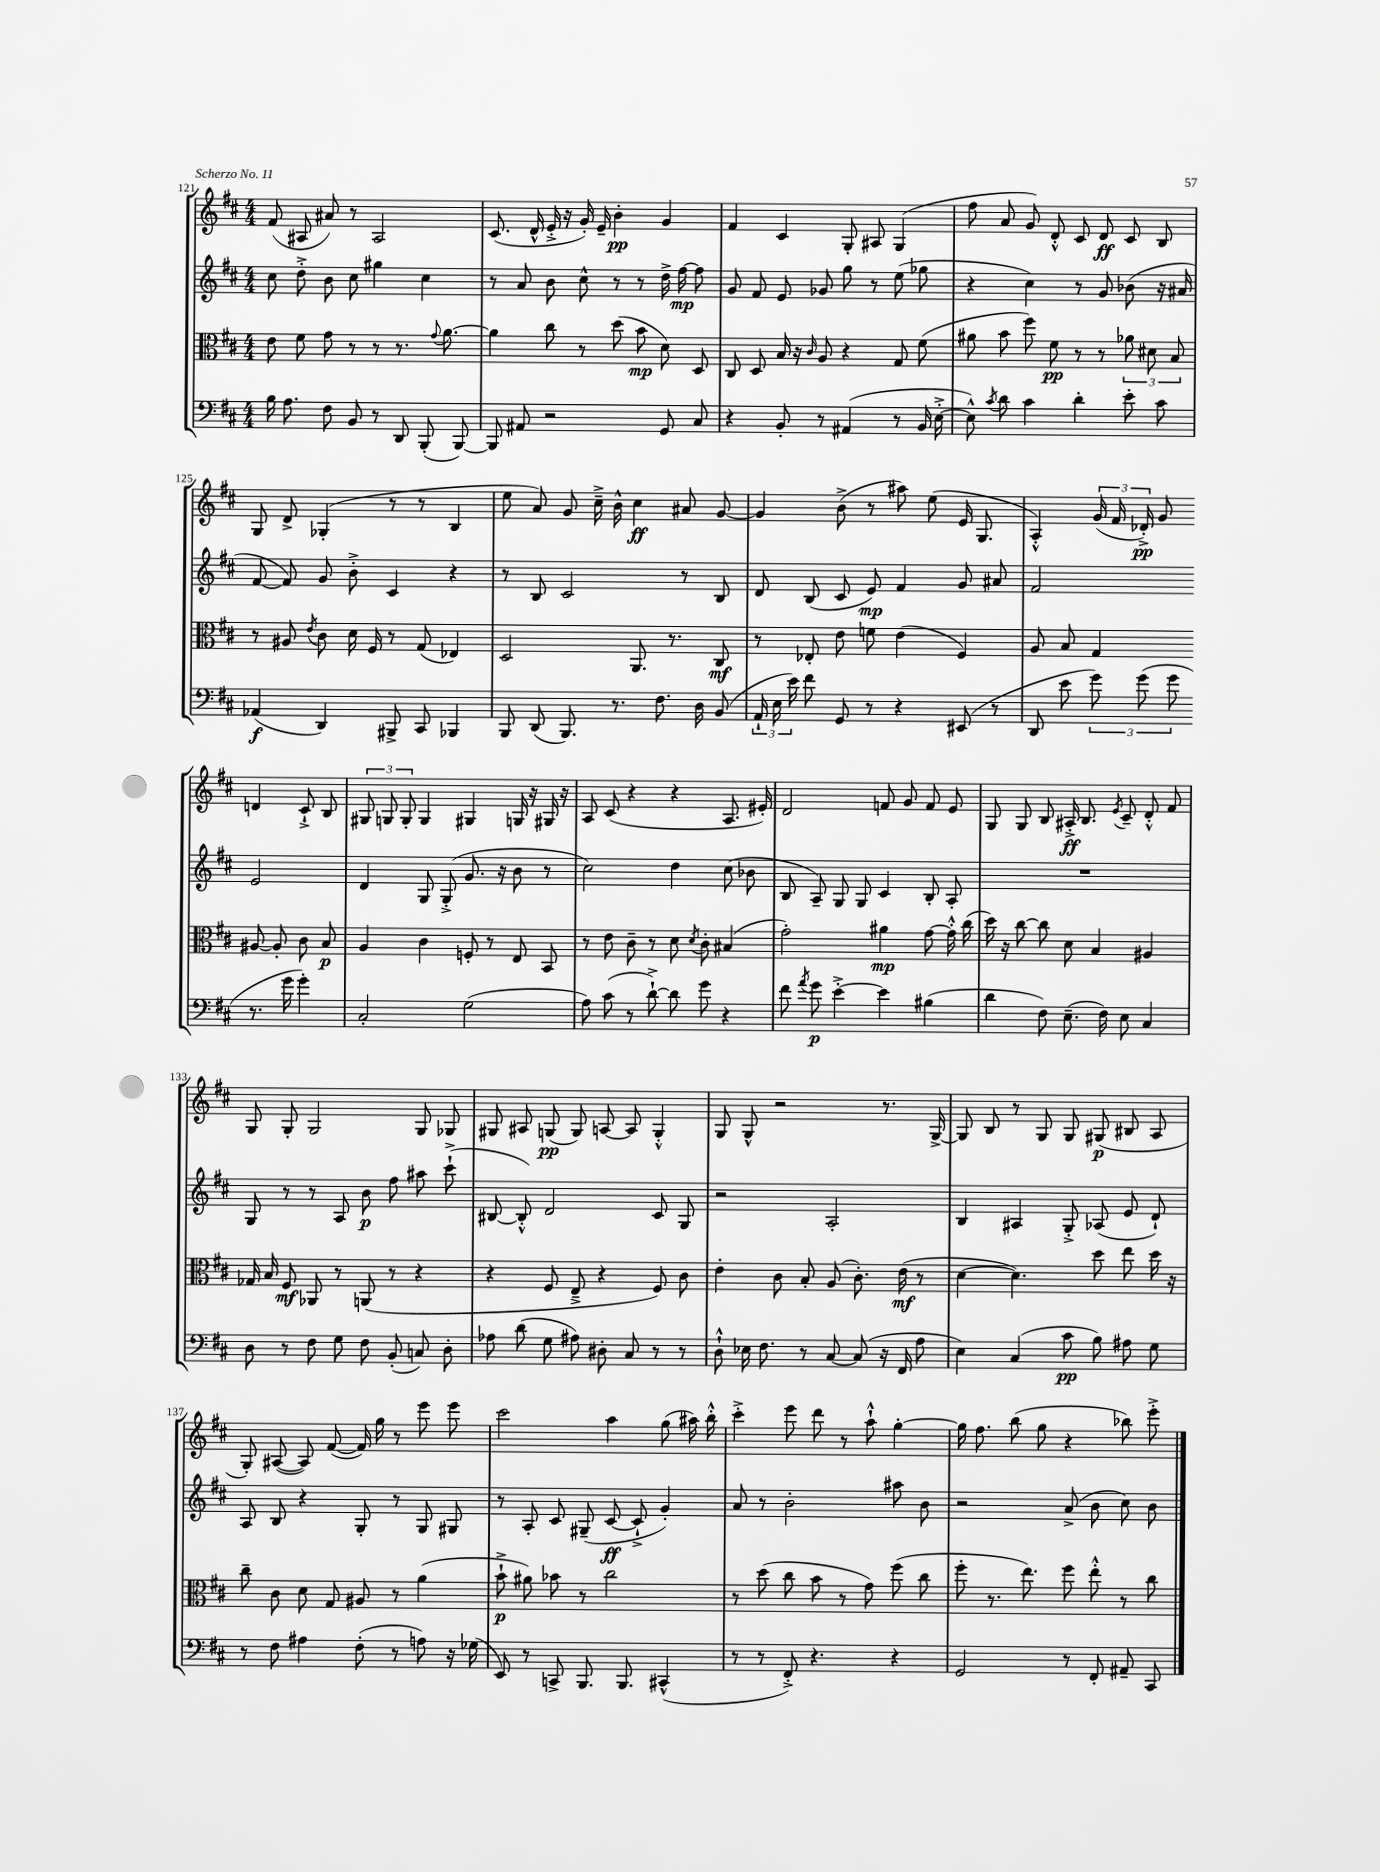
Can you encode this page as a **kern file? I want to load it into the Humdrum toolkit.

**kern	**kern	**kern	**kern
*staff4	*staff3	*staff2	*staff1
*clefF4	*clefC3	*clefG2	*clefG2
*k[f#c#]	*k[f#c#]	*k[f#c#]	*k[f#c#]
*M4/4	*M4/4	*M4/4	*M4/4
16B	8e	8cc#	(8f#
8.A	.	.	.
.	8f#	8dd'^	8A#
8F#	8g	8b	8a#)
8BB	8r	8cc#	8r
8r	8r	4gg#	2A#
8DD	8.r	.	.
(8BBB'	.	4cc#	.
.	8qqg	.	.
.	[8.a	.	.
[8BBB)	.	.	.
=	=	=	=
8BBB]	4a]	8r	(8.c#
8AA#	.	8a	.
.	.	.	16d^^
2r	8cc#	8b	16e'^
.	.	.	16r
.	8r	8cc#^^	16g')
.	.	.	16e~
.	(8dd	8r	4b'
.	8b	8r	.
8GG	8d)	16dd^	4g
.	.	[16ff#	.
8C#	8D	8ff#]	.
=	=	=	=
4r	8C#	8g	4f#
.	8D	8f#	.
8BB'	16B	8e	4c#
.	16r	.	.
.	16qqc#	.	.
8r	8A	8g-	.
(4AA#	4r	8gg	8G'
.	.	8r	8A#
8r	8G	(8ee	(4G
16BB	(8f#	8gg-	.
[16E'^	.	.	.
=	=	=	=
8E^^])	8a#	4r	8ff#
8qc#	.	.	.
8d	8b	.	8a
4c#	8ff#)	4cc#)	8g)
.	8f#	.	8d'^^
4d'	8r	8r	8c#
.	8r	8g	8d
8e'	12a-	(8b-	8c#
.	12d#	.	.
8c#	.	16r	8B
.	12B	.	.
.	.	16a#	.
=	=	=	=
(4AA-	8r	[8f#	8G
.	8A#	8f#])	8d^
.	8qe	.	.
4DD)	8c#	8g	(4G-'
.	16d	8b'^	.
.	16F#	.	.
8BBB#^	8r	4c#	8r
8CC#	(8G	.	8r
4BBB-	4E-)	4r	4B
=	=	=	=
8BBB	2D	8r	8ee
(8DD	.	8B	8a)
8.BBB)	.	2c#	8g
.	.	.	16cc#~^
8.r	.	.	16b^^
.	8.AA	.	4cc#
8.F#	.	.	.
.	8.r	.	.
.	.	8r	8a#
16D	.	.	.
(8BB	8C#	8B	[8g
=	=	=	=
24AA`	8r	8d	4g]
24E	.	.	.
24e)	.	.	.
8f#	8E-'	(8B	.
8GG	8e	8c#	(8b^
8r	8f	8e)	8r
4r	(4e	4f#	8aa#)
.	.	.	(8ee
(8EE#	4F#)	8g	16e
.	.	.	8.G
8r	.	8a#	.
=	=	=	=
8DD	8A	2f#	4A'^^)
8e	8B	.	.
12g)	4G	.	(24g
.	.	.	24f#
(12g	.	.	24d-'^)
.	.	.	8g
12g	.	.	.
8.r	[8A#	2e	4d
.	8A#']	.	.
16g	.	.	.
4g')	8c#	.	8c#`^
.	8B	.	8B
=	=	=	=
2C#'	4A	4d	12G#
.	.	.	12G
.	.	.	12G'
.	4c#	8G	4G
.	.	(8G'^	.
(2G	8F'	8.g	4G#
.	8r	.	.
.	.	16r	.
.	8E	8b	16G
.	.	.	16r
.	8BB	8r	16G#
.	.	.	16r
=	=	=	=
8A)	8r	2cc#)	8A
(8c#	8e	.	(8c#
8r	8c#~	.	4r
[8d`^)	8r	.	.
8d]	8d	4dd	4r
.	8qd	.	.
8g	8c#'	.	.
4r	(4B#	(8cc#	8.A
.	.	8b-	.
.	.	.	16e#')
=	=	=	=
8f#	2g')	8B	2d
8qa	.	.	.
8g	.	8A~)	.
[4e'^	.	8G	.
.	.	8G	.
4e]	4a#	4c#	8f
.	.	.	8g
(4B#	[8g	8B'	8f
.	16g'^^]	8A'	8e
.	(16cc#	.	.
=	=	=	=
4d	16dd)	1r	8G
.	16r	.	.
.	[8cc#	.	8G
8F#)	8cc#]	.	8B
(8.E~	8d	.	16A#'^
.	.	.	8.B
.	4B	.	.
16F#)	.	.	.
.	.	.	8qe
8E	.	.	8c#~
4C#	4A#	.	8d'^^
.	.	.	8f#
=	=	=	=
8D	16G-	8G	8G
.	16B	.	.
8r	8F#	8r	8G'
8F#	8AA-	8r	2G
8G	8r	8A	.
8F#	(8AA	8b	.
(8BB'	8r	8ff#	.
8C)	4r	8aa#	8G
8D'	.	(8ccc#`^	8G-
=	=	=	=
8A-	4r	[8B#	8G#
(8d	.	8B#'^^])	8A#
8G	8F#	2d	(8G
8A#)	8E~^	.	8G)
8D#'	4r	.	[8A
8C#	.	.	8A]
8r	8F#)	8c#	4G'^^
8r	8c#	8G	.
=	=	=	=
8D`^^	4e'	2r	8G
16E-	.	.	8G^^
8.F#	.	.	.
.	8c#	.	2r
8r	8B'	.	.
[8C#	(8A	2A'	.
(8C#]	8.c#')	.	.
16r	.	.	8.r
16FF#	(16e	.	.
8A	8r	.	.
.	.	.	[16G^
=	=	=	=
4E)	[4d	4B	8G]
.	.	.	8B
(4C#	4.d])	4A#	8r
.	.	.	8G
8c#	.	8G'^	8G
8B)	8dd	(8A-	(8G#
8A#	8ee	8e	8B#
8G	16dd	8d`)	8A
.	16r	.	.
=	=	=	=
8r	8cc#~	8A	8G')
8F#	8c#	8B	([8A#
4A#	8d	4r	8A#])
.	8G	.	([8f#
(8F#'	8A#	8G'	16f#])
.	.	.	16gg
8r	8r	8r	8r
8A)	(4a	8G	8eee
16r	.	8G#	8eee
(16G-	.	.	.
=	=	=	=
8EE)	8b`^	8r	2ccc#
8r	8a#)	8A'	.
8CC^	8b-	8c#	.
8.BBB	8r	(8G#~	.
.	2cc#	[8c#	4aa
8.BBB	.	.	.
.	.	8c#`^]	.
(4CC#^^	.	4g')	(8gg
.	.	.	16aa#)
.	.	.	16bb'^^
=	=	=	=
8r	8r	8a	4ccc#'^
8r	(8dd	8r	.
8FF#'^)	8cc#	2b'	8eee
4.r	8b	.	8ddd
.	8r	.	8r
.	8g)	.	8aa`^^
4r	(8ff#	8aa#	[4gg'
.	8cc#	8b	.
=	=	=	=
2GG	8ff#'	2r	16gg]
.	.	.	8.ff#
.	8.r	.	.
.	.	.	(8bb
.	8.ee)	.	.
.	.	.	8gg
8r	8ff#	(8a^	4r
8FF#'	8ee'^^	8b	.
8AA#~	8r	8cc#)	8bb-)
8CC#	8cc#	8b	8eee'^
==	==	==	==
*-	*-	*-	*-
